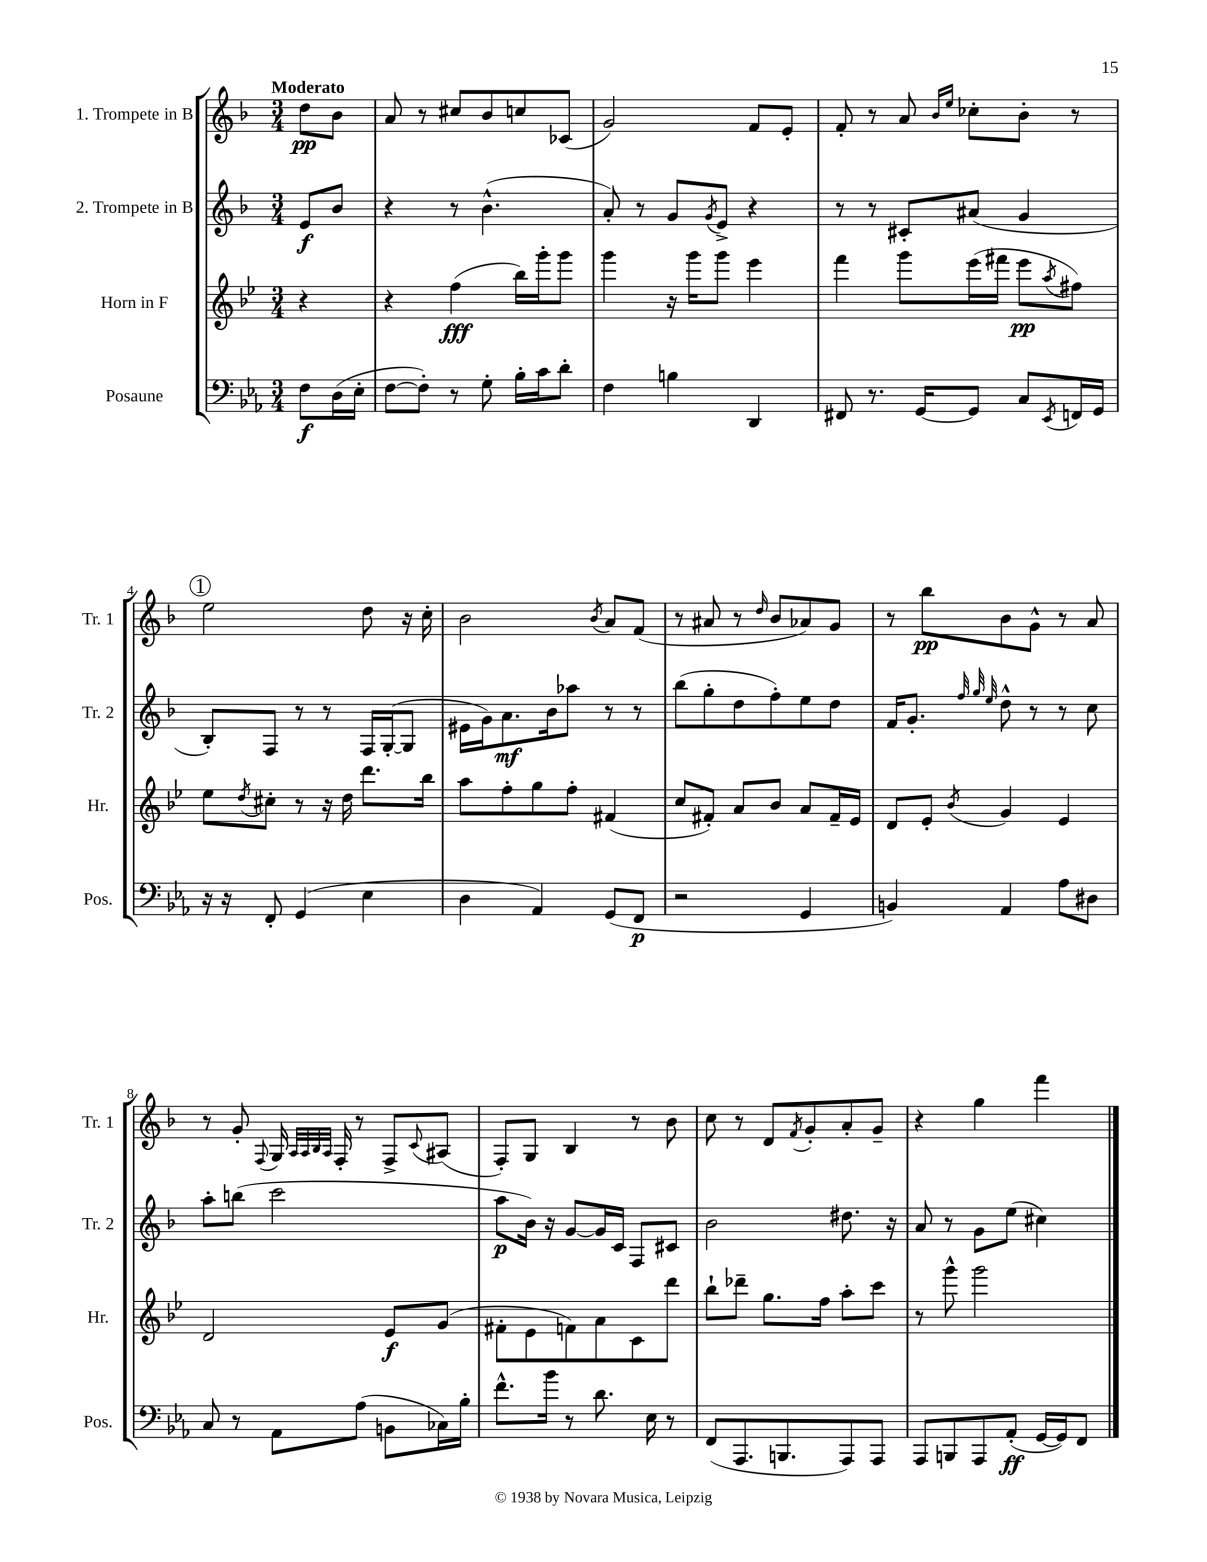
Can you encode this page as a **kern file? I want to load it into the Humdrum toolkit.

**kern	**dynam	**kern	**dynam	**kern	**dynam	**kern	**dynam
*part4	*part4	*part3	*part3	*part2	*part2	*part1	*part1
*staff4	*staff4	*staff3	*staff3	*staff2	*staff2	*staff1	*staff1
*I"Posaune	*	*I"Horn in F	*	*I"2. Trompete in B	*	*I"1. Trompete in B	*
*I'Pos.	*	*I'Hr.	*	*I'Tr. 2	*	*I'Tr. 1	*
*clefF4	*	*clefG2	*	*clefG2	*	*clefG2	*
*k[b-e-a-]	*	*k[b-e-]	*	*k[b-]	*	*k[b-]	*
*M3/4	*	*M3/4	*	*M3/4	*	*M3/4	*
=	=	=	=	=	=	=	=
!	!	!	!	!	!	!LO:TX:a:B:t=Moderato	!
8F\L	f	4r	.	8e/L	f	8dd\L	pp
(16D\L	.	.	.	8b-/J	.	8b-\J	.
16E-'\JJ	.	.	.	.	.	.	.
=1	=1	=1	=1	=1	=1	=1	=1
[8F\L	.	4r	.	4r	.	8a/	.
8F'\J])	.	.	.	.	.	8r	.
8r	.	(4ff\	fff	8r	.	8cc#X/L	.
8G'\	.	.	.	(4.b-^^\	.	8b-/	.
16B-'\LL	.	16bb-\LL)	.	.	.	8ccn/	.
16c\J	.	16ggg'\J	.	.	.	.	.
8d'\J	.	8ggg\J	.	.	.	(8c-X/J	.
=2	=2	=2	=2	=2	=2	=2	=2
4F\	.	4ggg\	.	8a'/)	.	2g/)	.
.	.	.	.	8r	.	.	.
4Bn\	.	16r	.	8g/L	.	.	.
.	.	16ggg\KL	.	.	.	.	.
.	.	.	.	8qg/	.	.	.
.	.	8ggg\J	.	8e^/J	.	.	.
4DD/	.	4eee-\	.	4r	.	8f/L	.
.	.	.	.	.	.	8e'/J	.
=3	=3	=3	=3	=3	=3	=3	=3
8FF#X/	.	4fff\	.	8r	.	8f'/	.
8.r	.	.	.	8r	.	8r	.
.	.	8ggg\L	.	8c#X'/L	.	8a/	.
[16GG/KL	.	.	.	.	.	.	.
.	.	.	.	.	.	16qqb-/LL	.
.	.	.	.	.	.	16qqee/JJ	.
8GG/J]	.	(16eee-\L	.	(8a#X/J	.	8cc-X'\L	.
.	.	16fff#X\JJ	.	.	.	.	.
8C/L	.	8eee-\L	pp	4g/	.	8b-'\J	.
8qEE-/	.	8qaa/	.	.	.	.	.
16FFn/L	.	8ff#X\J)	.	.	.	8r	.
16GG/JJ	.	.	.	.	.	.	.
!!LO:LB:g=z
!!LO:REH:place=s1:t=1
=4	=4	=4	=4	=4	=4	=4	=4
16r	.	8ee-\L	.	8B-'/L)	.	2ee\	.
16r	.	.	.	.	.	.	.
.	.	8qdd/	.	.	.	.	.
8FF'/	.	8cc#X'\J	.	8F/J	.	.	.
(4GG/	.	8r	.	8r	.	.	.
.	.	16r	.	8r	.	.	.
.	.	16dd\	.	.	.	.	.
4E-\	.	8.ddd\L	.	16F/LL	.	8dd\	.
.	.	.	.	([16G'/J	.	.	.
.	.	.	.	8G/J]	.	16r	.
.	.	16bb-\Jk	.	.	.	16cc'\	.
=5	=5	=5	=5	=5	=5	=5	=5
4D\	.	8aa\L	.	16e#X\LL	.	2b-\	.
.	.	.	.	16g\J)	.	.	.
.	.	8ff'\	.	8.a\	mf	.	.
4AA-/)	.	8gg\	.	.	.	.	.
.	.	.	.	16b-\k	.	.	.
.	.	8ff'\J	.	8aa-X\J	.	.	.
.	.	.	.	.	.	8qb-/	.
(8GG/L	.	(4f#X/	.	8r	.	8a/L	.
8FF/J	p	.	.	8r	.	(8f/J	.
=6	=6	=6	=6	=6	=6	=6	=6
2r	.	8cc/L	.	(8bb-\L	.	8r	.
.	.	8f#X'/J)	.	8gg'\	.	8a#X/	.
.	.	8a/L	.	8dd\	.	8r	.
.	.	.	.	.	.	16qqdd/	.
.	.	8b-/J	.	8ff'\)	.	8b-/L	.
4GG/	.	8a/L	.	8ee\	.	8a-X/)	.
.	.	16f#~/L	.	8dd\J	.	8g/J	.
.	.	16e-/JJ	.	.	.	.	.
=7	=7	=7	=7	=7	=7	=7	=7
4BBn/)	.	8d/L	.	16f/KL	.	8r	.
.	.	.	.	8.g'/J	.	.	.
.	.	8e-'/J	.	.	.	8bb-\L	pp
.	.	.	.	32qqff/	.	.	.
.	.	.	.	32qqgg/	.	.	.
.	.	8qb-/	.	32qqee/	.	.	.
4AA-/	.	4g/	.	8dd^^\	.	8b-\	.
.	.	.	.	8r	.	8g^^\J	.
8A-\L	.	4e-/	.	8r	.	8r	.
8D#X\J	.	.	.	8cc\	.	8a/	.
!!LO:LB:g=z
=8	=8	=8	=8	=8	=8	=8	=8
8C/	.	2d/	.	8aa'\L	.	8r	.
8r	.	.	.	(8bbn\J	.	8g'/	.
.	.	.	.	.	.	8qqF/	.
8AA-\L	.	.	.	2ccc\	.	16G/	.
.	.	.	.	.	.	32qqA/LLL	.
.	.	.	.	.	.	32qqA/	.
.	.	.	.	.	.	32qqB-/	.
.	.	.	.	.	.	32qqA/JJJ	.
.	.	.	.	.	.	16F'/	.
(8A-\J	.	.	.	.	.	8r	.
8BBn\L	.	8e-/L	f	.	.	8F^/L	.
.	.	.	.	.	.	8qqc/	.
16C-X\L)	.	(8g/J	.	.	.	(8A#X/J	.
16B-'\JJ	.	.	.	.	.	.	.
=9	=9	=9	=9	=9	=9	=9	=9
8.f^^\L	.	8f#X'\L	.	8aa\L	p	8F'/L)	.
.	.	8e-\	.	16b-\Jk)	.	8G/J	.
16b-\Jk	.	.	.	16r	.	.	.
8r	.	8fn\)	.	[8g/L	.	4B-/	.
8.d\	.	8a\	.	16g/L]	.	.	.
.	.	.	.	16c/JJ	.	.	.
.	.	8c\	.	8F/L	.	8r	.
16E-\	.	.	.	.	.	.	.
8r	.	8ddd\J	.	8c#X/J	.	8b-\	.
=10	=10	=10	=10	=10	=10	=10	=10
(8FF/L	.	8bb-`\L	.	2b-\	.	8cc\	.
8.AAA-/	.	8ddd-X~\J	.	.	.	8r	.
.	.	8.gg\L	.	.	.	8d/L	.
8.BBBn/	.	.	.	.	.	.	.
.	.	.	.	.	.	8qf/	.
.	.	.	.	.	.	8g'/	.
.	.	16ff\Jk	.	.	.	.	.
8AAA-/)	.	8aa'\L	.	8.dd#X\	.	8a'/	.
8AAA-/J	.	8ccc\J	.	.	.	8g~/J	.
.	.	.	.	16r	.	.	.
=11	=11	=11	=11	=11	=11	=11	=11
8AAA-/L	.	8r	.	8a/	.	4r	.
8BBBn/	.	8ggg^^\	.	8r	.	.	.
8AAA-/	.	2ggg\	.	8g\L	.	4gg\	.
(8AA-'/J	ff	.	.	(8ee\J	.	.	.
[16GG/LL	.	.	.	4cc#X\)	.	4fff\	.
16GG/J])	.	.	.	.	.	.	.
8FF/J	.	.	.	.	.	.	.
==	==	==	==	==	==	==	==
*-	*-	*-	*-	*-	*-	*-	*-
